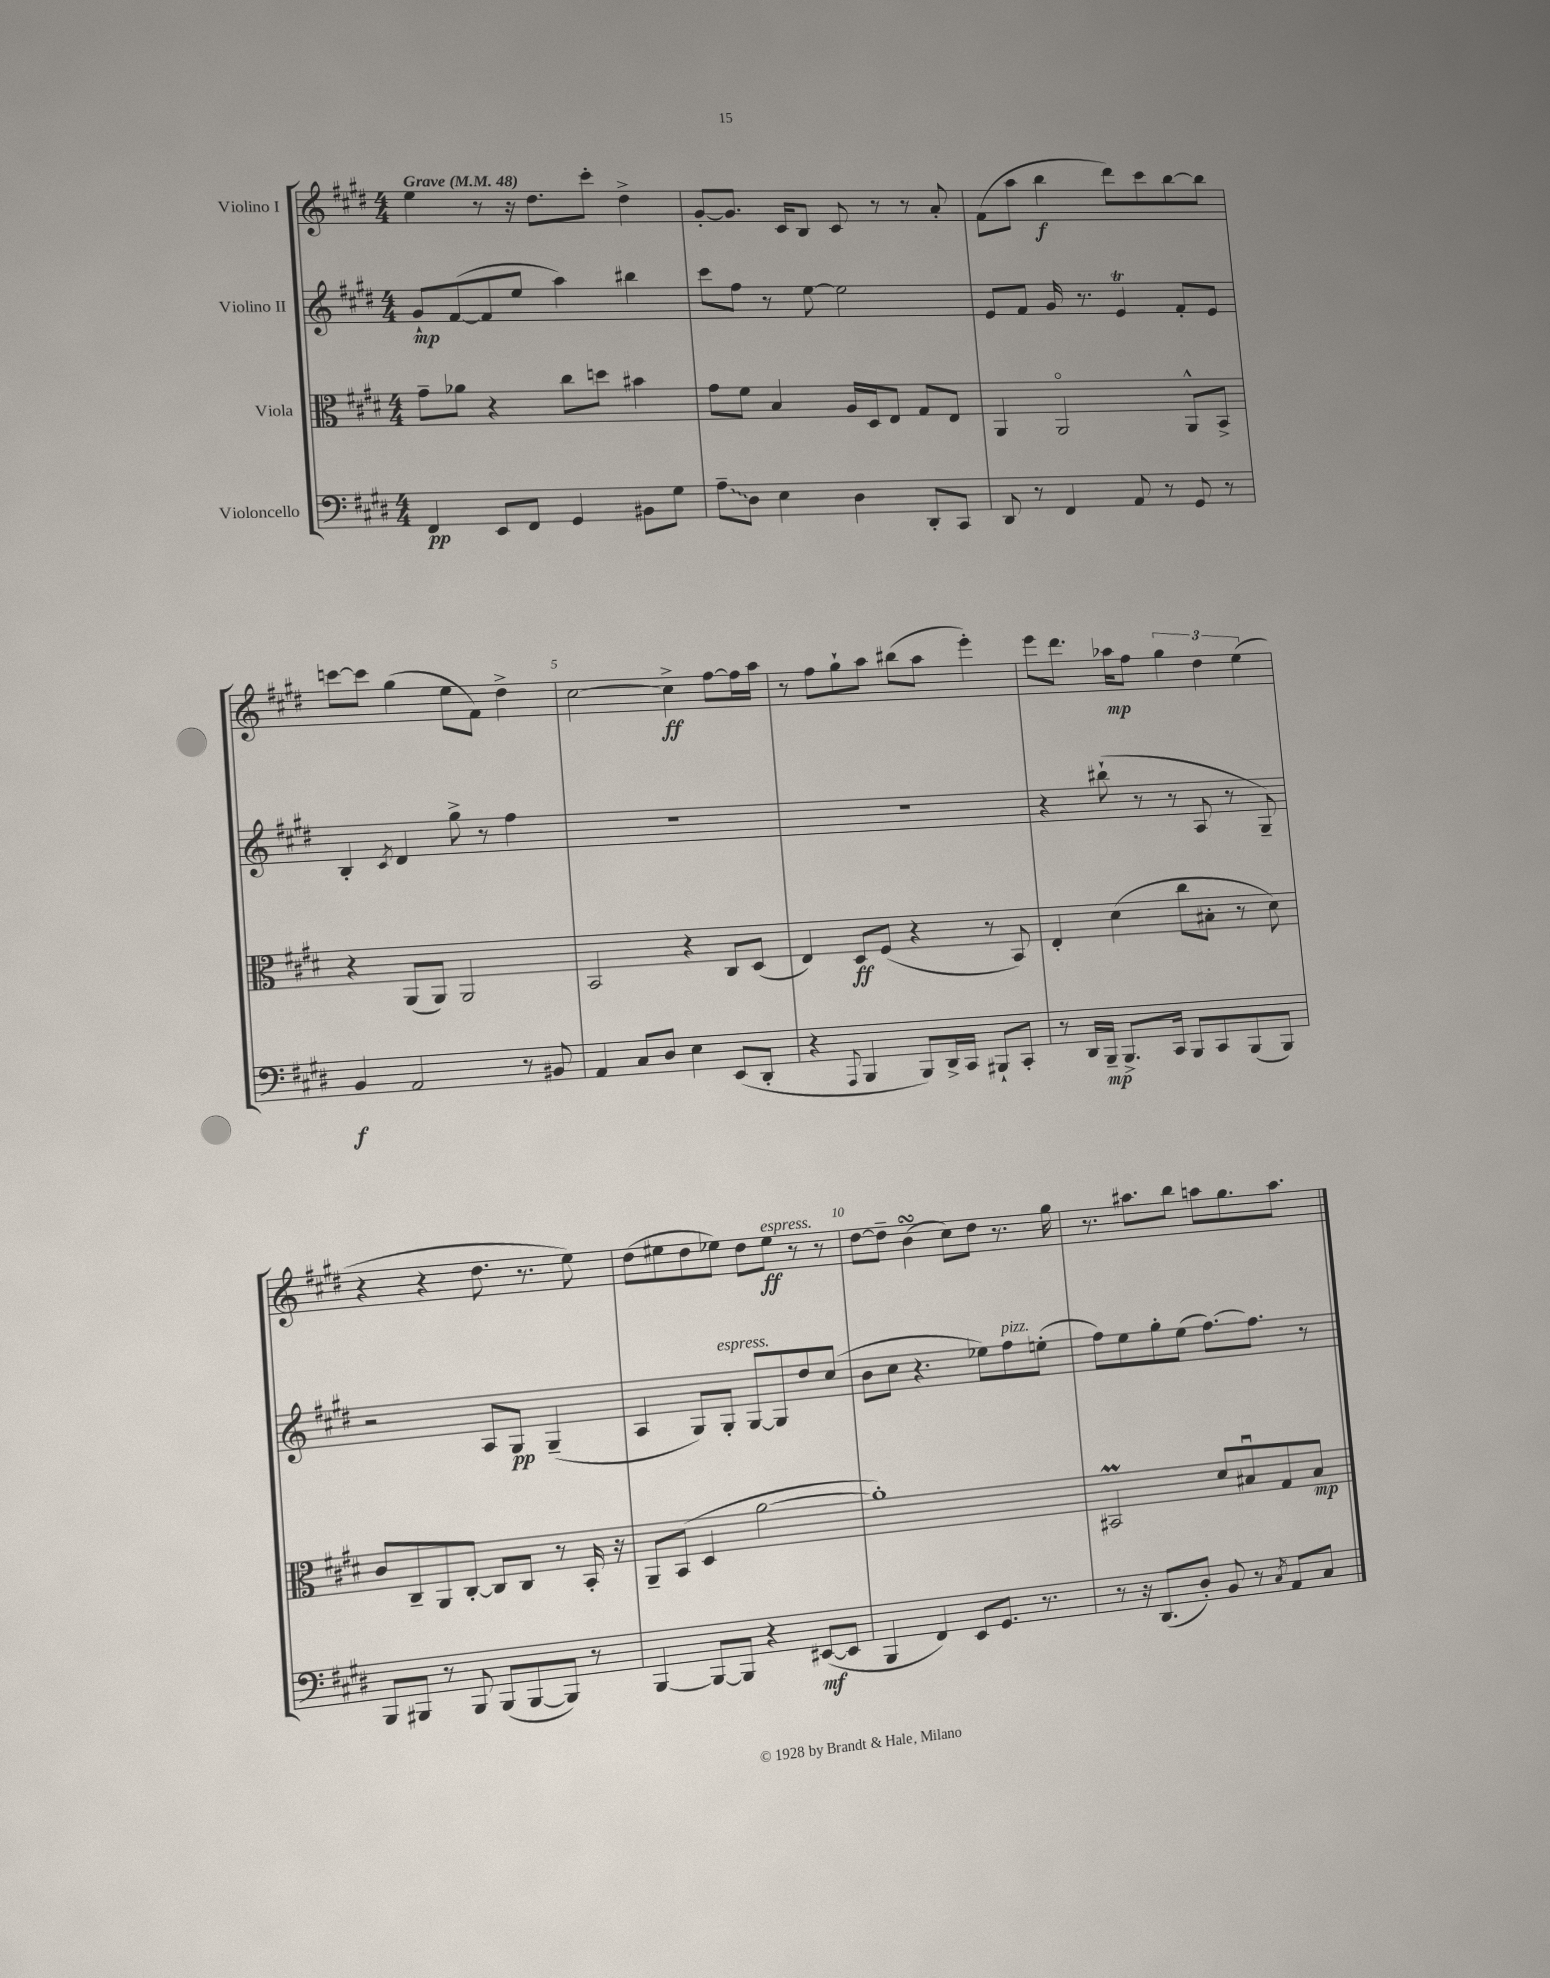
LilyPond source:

<<
\new StaffGroup <<
\new Staff = "s0" \with { instrumentName = "Violino I" } {
    \clef treble \key e \major \numericTimeSignature \time 4/4 \tempo "Grave" 4 = 48
    e''4 r8 r16 dis''8. cis'''8-. dis''4-> |
    gis'8~-. gis'8. cis'16 b8 cis'8 r8 r8 a'8-. |
    fis'8( a''8 b''4\f dis'''8) cis'''8 b''8~ b''8 |
    c'''8~ c'''8 gis''4( e''8 fis'8) dis''4-> |
    cis''2~ cis''4->\ff fis''8~ fis''16 a''16 |
    r8 fis''8 gis''8-! a''8 bis''8( a''8 e'''4-.) |
    e'''8 dis'''8. aes''16\mp fis''8 \tuplet 3/2 { gis''4 dis''4 e''4( } |
    r4 r4 dis''8. r8. e''8) |
    dis''8( eis''8 dis''8 ees''8) dis''8 ees''8\ff^\markup { \italic "espress." } r8 r8 |
    dis''8~ dis''8-- b'4\turn( cis''8) dis''8 r8. gis''16 |
    r8. ais''8. b''8 a''8 gis''8. a''8. \bar "|." |
}
\new Staff = "s1" \with { instrumentName = "Violino II" } {
    \clef treble \key e \major \numericTimeSignature \time 4/4
    gis'8-!\mp fis'8~( fis'8 e''8 a''4) bis''4 |
    cis'''8 fis''8 r8 e''8~ e''2 |
    e'8 fis'8 gis'16 r8. e'4\trill fis'8-. e'8 |
    b4-. \acciaccatura { cis'8 } dis'4 gis''8-> r8 fis''4 |
    R1 |
    R1 |
    r4 bis''8-!( r8 r8 a8 r8 gis8--) |
    r2 a8 gis8\pp gis4--( |
    a4 gis8) gis8-.^\markup { \italic "espress." } gis8~ gis8 dis''8 cis''8( |
    b'8 cis''8 r4. ees''8) fis''8^\markup { \italic "pizz." } e''8-.( |
    fis''8) e''8 gis''8-. e''8( fis''8.~) fis''8. r8 \bar "|." |
}
\new Staff = "s2" \with { instrumentName = "Viola" } {
    \clef alto \key e \major \numericTimeSignature \time 4/4
    gis'8-- aes'8 r4 cis''8 d''8 bis'4 |
    gis'8 fis'8 b4 a16 dis16 e8 gis8 e8 |
    a,4 a,2\flageolet a,8-^ b,8-> |
    r4 a,8( a,8) a,2 |
    b,2 r4 cis8 dis8( |
    e4) dis8\ff fis8( r4 r8 b,8) |
    e4-. dis'4( cis''8 bis8-. r8 dis'8) |
    cis'8 cis8-- a,8 cis8~-. cis8 cis8 r8 b,16-. r16 |
    a,8-- b,8( dis4 a'2~ |
    a'1-.) |
    bis,2\prall dis'8 bis8\downbow gis8 bis8\mp \bar "|." |
}
\new Staff = "s3" \with { instrumentName = "Violoncello" } {
    \clef bass \key e \major \numericTimeSignature \time 4/4
    fis,4\pp e,8 fis,8 gis,4 bis,8 gis8 |
    \once \override Glissando.style = #'zigzag a8--\glissando dis8 e4 dis4 dis,8-. cis,8 |
    dis,8 r8 fis,4 a,8 r8 gis,8 r8 |
    b,4\f a,2 r8 bis,8 |
    a,4 cis8 dis8 e4 e,8( dis,8-. |
    r4 \appoggiatura { a,,8 } b,,4 b,,8) dis,16-> cis,16 bis,,8-! cis,8-. |
    r8 dis,16 b,,16--\mp b,,8.-> cis,16 b,,8 cis,8 b,,8( b,,8) |
    b,,8 bis,,8 r8 bis,,8 bis,,8( bis,,8~ bis,,8) r8 |
    b,,4~ b,,8~ b,,8 r4 eis,8~\mf( eis,8 |
    b,,4 fis,4) e,8 gis,8. r8. |
    r8 r16 dis,8.( dis8-.) b,8 r8 \acciaccatura { cis8 } a,8 cis8 \bar "|." |
}
>>
>>
\layout { \context { \Score \override BarNumber.break-visibility = ##(#f #t #t) barNumberVisibility = #(every-nth-bar-number-visible 5) } }
